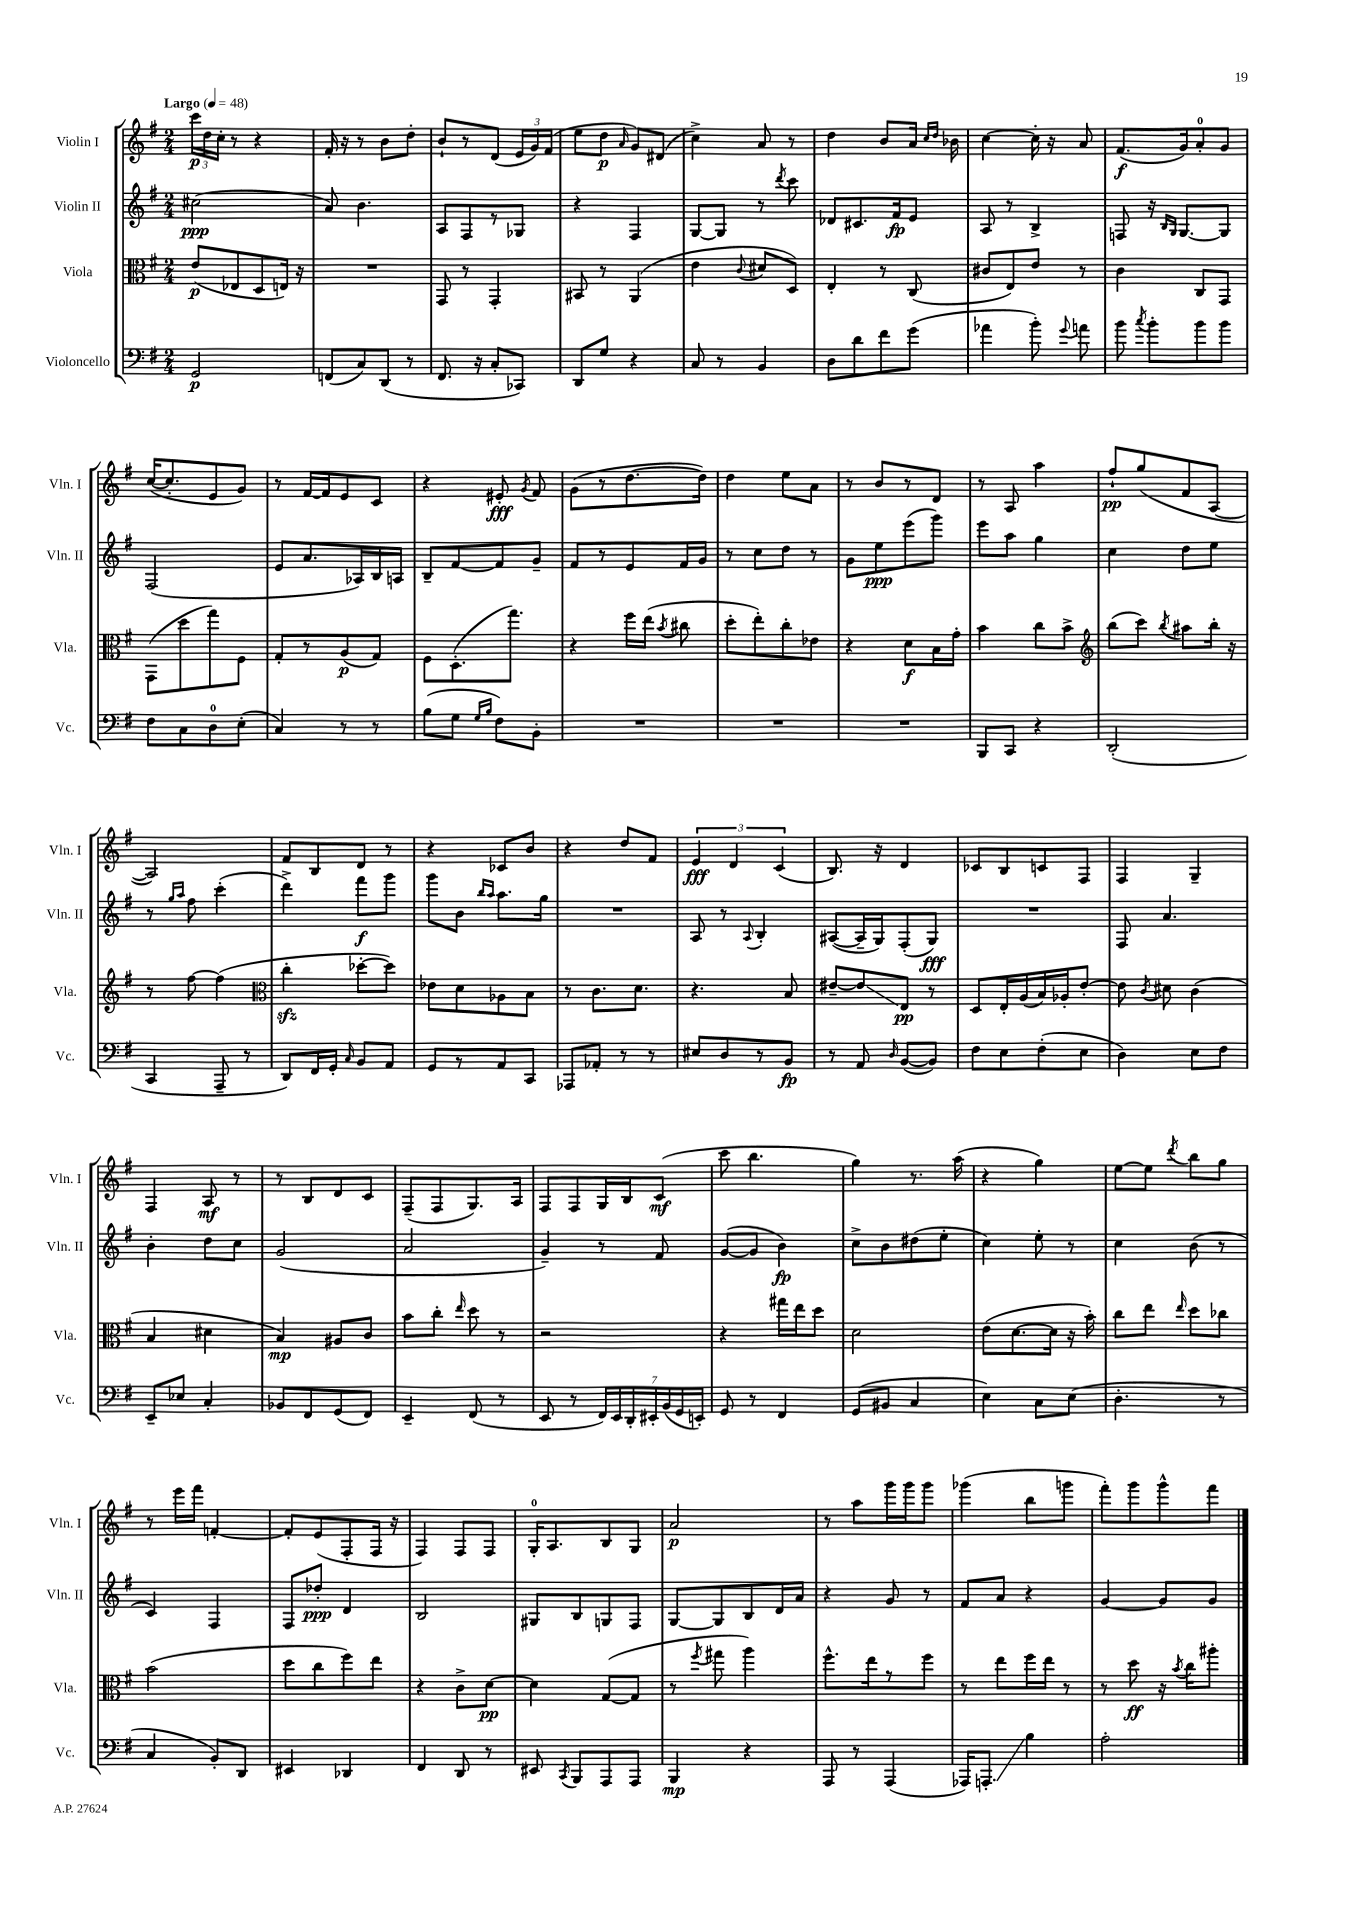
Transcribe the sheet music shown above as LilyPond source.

<<
\new StaffGroup <<
\new Staff = "s0" \with { instrumentName = "Violin I" shortInstrumentName = "Vln. I" } {
    \clef treble \key g \major \numericTimeSignature \time 2/4 \tempo "Largo" 4 = 48
    \autoBeamOff \tuplet 3/2 { c'''16[\p d''16 c''16]-. } r8 r4 |
    fis'16-. r16 r8 b'8[ d''8]-. |
    b'8[-! r8 d'8]( \tuplet 3/2 { e'16[ g'16) fis'16]( } |
    e''8[ d''8]\p \grace { a'16 } g'8[) dis'8]( |
    c''4->) a'8 r8 |
    d''4 b'8[ a'16] \grace { c''16[ d''16] } bes'16 |
    c''4~ c''16-. r16 a'8 |
    fis'8.[\f( g'16) a'8-0-. g'8] |
    c''16[~( c''8.-. e'8 g'8]) |
    r8 fis'16[~ fis'16 e'8 c'8] |
    r4 eis'8-.\fff \acciaccatura { g'8 } fis'8 |
    g'8[( r8 d''8.~ d''16]) |
    d''4 e''8[ a'8] |
    r8 b'8[ r8 d'8] |
    r8 a8 a''4 |
    fis''8[-!\pp g''8( fis'8 a8]~ |
    a2) |
    fis'8[ b8 d'8] r8 |
    r4 ces'8[ b'8] |
    r4 d''8[ fis'8] |
    \tuplet 3/2 { e'4\fff d'4 c'4( } |
    b8.) r16 d'4 |
    ces'8[ b8 c'8 fis8] |
    fis4 g4-- |
    fis4 a8\mf r8 |
    r8 b8[ d'8 c'8] |
    fis8[--( fis8 g8.) a16] |
    fis8[ fis8 g16 b16 c'8]\mf( |
    c'''8 b''4. |
    g''4) r8. a''16( |
    r4 g''4) |
    e''8[~ e''8] \acciaccatura { d'''8 } b''8[ g''8] |
    r8 e'''16[ fis'''16] f'4~-. |
    f'8[-. e'8( fis8-. fis16] r16 |
    fis4) fis8[ fis8] |
    g16[-0-. a8. b8 g8] |
    a'2\p |
    r8 a''8[ g'''16 g'''16 g'''8] |
    ges'''4( b''8[ g'''8] |
    fis'''8[-.) g'''8 g'''8-^ fis'''8] \bar "|." |
}
\new Staff = "s1" \with { instrumentName = "Violin II" shortInstrumentName = "Vln. II" } {
    \clef treble \key g \major \numericTimeSignature \time 2/4
    \autoBeamOff cis''2\ppp( |
    a'8) b'4. |
    a8[ fis8 r8 ges8] |
    r4 fis4 |
    g8[~ g8] r8 \acciaccatura { d'''8 } c'''8 |
    des'8[ cis'8. fis'16\fp e'8] |
    a8 r8 b4-> |
    f8 r16 \grace { b16[ g16] } g8.[~ g8] |
    fis2( |
    e'8[ a'8. aes16) b16 a16] |
    b8[-- fis'8~ fis'8 g'8]-- |
    fis'8[ r8 e'8 fis'16 g'16] |
    r8 c''8[ d''8] r8 |
    g'8[ e''8\ppp e'''8( g'''8]) |
    e'''8[ a''8] g''4 |
    c''4 d''8[ e''8] |
    r8 \grace { g''16[ a''16] } fis''8 c'''4-.( |
    d'''4->) fis'''8[\f g'''8] |
    g'''8[ b'8] \grace { b''16[ a''16] } a''8.[ g''16] |
    R2 |
    a8 r8 \appoggiatura { a8 } b4-. |
    ais8[~( ais16-- g16) fis8-.( g8]\fff) |
    R2 |
    fis8 a'4. |
    b'4-. d''8[ c''8] |
    g'2( |
    a'2 |
    g'4--) r8 fis'8 |
    g'8[~( g'8] b'4\fp) |
    c''8[-> b'8 dis''8( e''8]-. |
    c''4) e''8-. r8 |
    c''4 b'8( r8 |
    c'4) fis4 |
    fis8[ des''8]-.\ppp d'4 |
    b2 |
    gis8[ b8 g8 fis8] |
    g8[~ g8 b8 d'16 a'16] |
    r4 g'8 r8 |
    fis'8[ a'8] r4 |
    g'4~ g'8[ g'8] \bar "|." |
}
\new Staff = "s2" \with { instrumentName = "Viola" shortInstrumentName = "Vla." } {
    \clef alto \key g \major \numericTimeSignature \time 2/4
    \autoBeamOff e'8[\p( ees8 d8 e16]) r16 |
    R2 |
    g,8 r8 g,4-. |
    bis,8 r8 a,4( |
    e'4 \appoggiatura { c'8 } dis'8[ d8]) |
    e4-. r8 c8( |
    cis'8[ e8) e'8] r8 |
    c'4 c8[ g,8] |
    g,8[( d''8 g''8) fis8] |
    g8[-. r8 a8\p( g8]) |
    fis8[ d8.-.( g''8.]) |
    r4 fis''16[ e''16]( \acciaccatura { b'8 } cis''8 |
    d''8[-. e''8-.) c''8-. ees'8] |
    r4 d'8[\f b16 g'16]-. |
    b'4 c''8[ b'8]-> |
    \clef treble b''8[( c'''8]) \acciaccatura { b''8 } ais''8[ b''16]-. r16 |
    r8 fis''8~ fis''4( |
    \clef alto c''4-.\sfz des''8[~-. des''8]) |
    ees'8[ d'8 aes8 b8] |
    r8 c'8.[ d'8.] |
    r4. b8 |
    eis'8[~-- eis'8\glissando e8]\pp r8 |
    d8[ e16-. a16( b16) aes16-. e'8]~-. |
    e'8 \acciaccatura { c'8 } dis'8 c'4( |
    b4 dis'4 |
    b4\mp) ais8[ c'8] |
    b'8[ c''8]-. \grace { e''16 } d''8 r8 |
    r2 |
    r4 gis''16[ e''16 d''8] |
    d'2 |
    e'8[( d'8.~ d'16] r16 b'16-.) |
    c''8[ e''8] \grace { e''16 } d''8[ ces''8] |
    b'2( |
    d''8[ c''8 fis''8) e''8] |
    r4 c'8[-> d'8]~\pp |
    d'4 g8[~( g8] |
    r8 \acciaccatura { fis''8 } gis''8 a''4) |
    fis''8.[-^ e''16 r8 fis''8] |
    r8 e''8[ fis''16 e''16] r8 |
    r8 d''8\ff r16 \acciaccatura { b'8 } c''16[ ais''8]-. \bar "|." |
}
\new Staff = "s3" \with { instrumentName = "Violoncello" shortInstrumentName = "Vc." } {
    \clef bass \key g \major \numericTimeSignature \time 2/4
    \autoBeamOff g,2\p |
    f,8[( c8) d,8]( r8 |
    fis,8. r16 c8[-. ces,8]) |
    d,8[ g8] r4 |
    c8 r8 b,4 |
    d8[ d'8 fis'8 g'8]( |
    aes'4 b'8-.) \appoggiatura { g'8 } a'8 |
    b'8 \acciaccatura { c''8 } b'8[-. b'8 b'8] |
    fis8[ c8 d8-0 e8]-.( |
    c4) r8 r8 |
    b8[( g8] \grace { g16[ b16] } fis8[) b,8]-. |
    R2 |
    R2 |
    R2 |
    b,,8[ c,8] r4 |
    d,2-.( |
    c,4 a,,8-- r8 |
    d,8[) fis,16 g,16]-. \grace { c16 } b,8[ a,8] |
    g,8[ r8 a,8 c,8] |
    aes,,8[ aes,8]-. r8 r8 |
    eis8[ d8 r8 b,8]\fp |
    r8 a,8 \grace { d16 } b,8[~( b,8]) |
    fis8[ e8 fis8-.( e8] |
    d4) e8[ fis8] |
    e,8[-- ees8] c4-. |
    bes,8[ fis,8 g,8( fis,8]) |
    e,4-- fis,8( r8 |
    e,8 r8 \tuplet 7/4 { fis,16[) e,16 d,16-. eis,16-. b,16( g,16 e,16]-.) } |
    g,8 r8 fis,4 |
    g,8[( bis,8] c4 |
    e4) c8[ e8]( |
    d4.-. r8 |
    c4 b,8[-.) d,8] |
    eis,4 des,4 |
    fis,4 d,8 r8 |
    eis,8 \acciaccatura { c,8 } b,,8[ a,,8 a,,8] |
    b,,4\mp r4 |
    a,,8 r8 a,,4( |
    aes,,16[) a,,8.]-.\glissando b4 |
    a2-. \bar "|." |
}
>>
>>
\layout { \context { \Score \remove "Bar_number_engraver" } }
